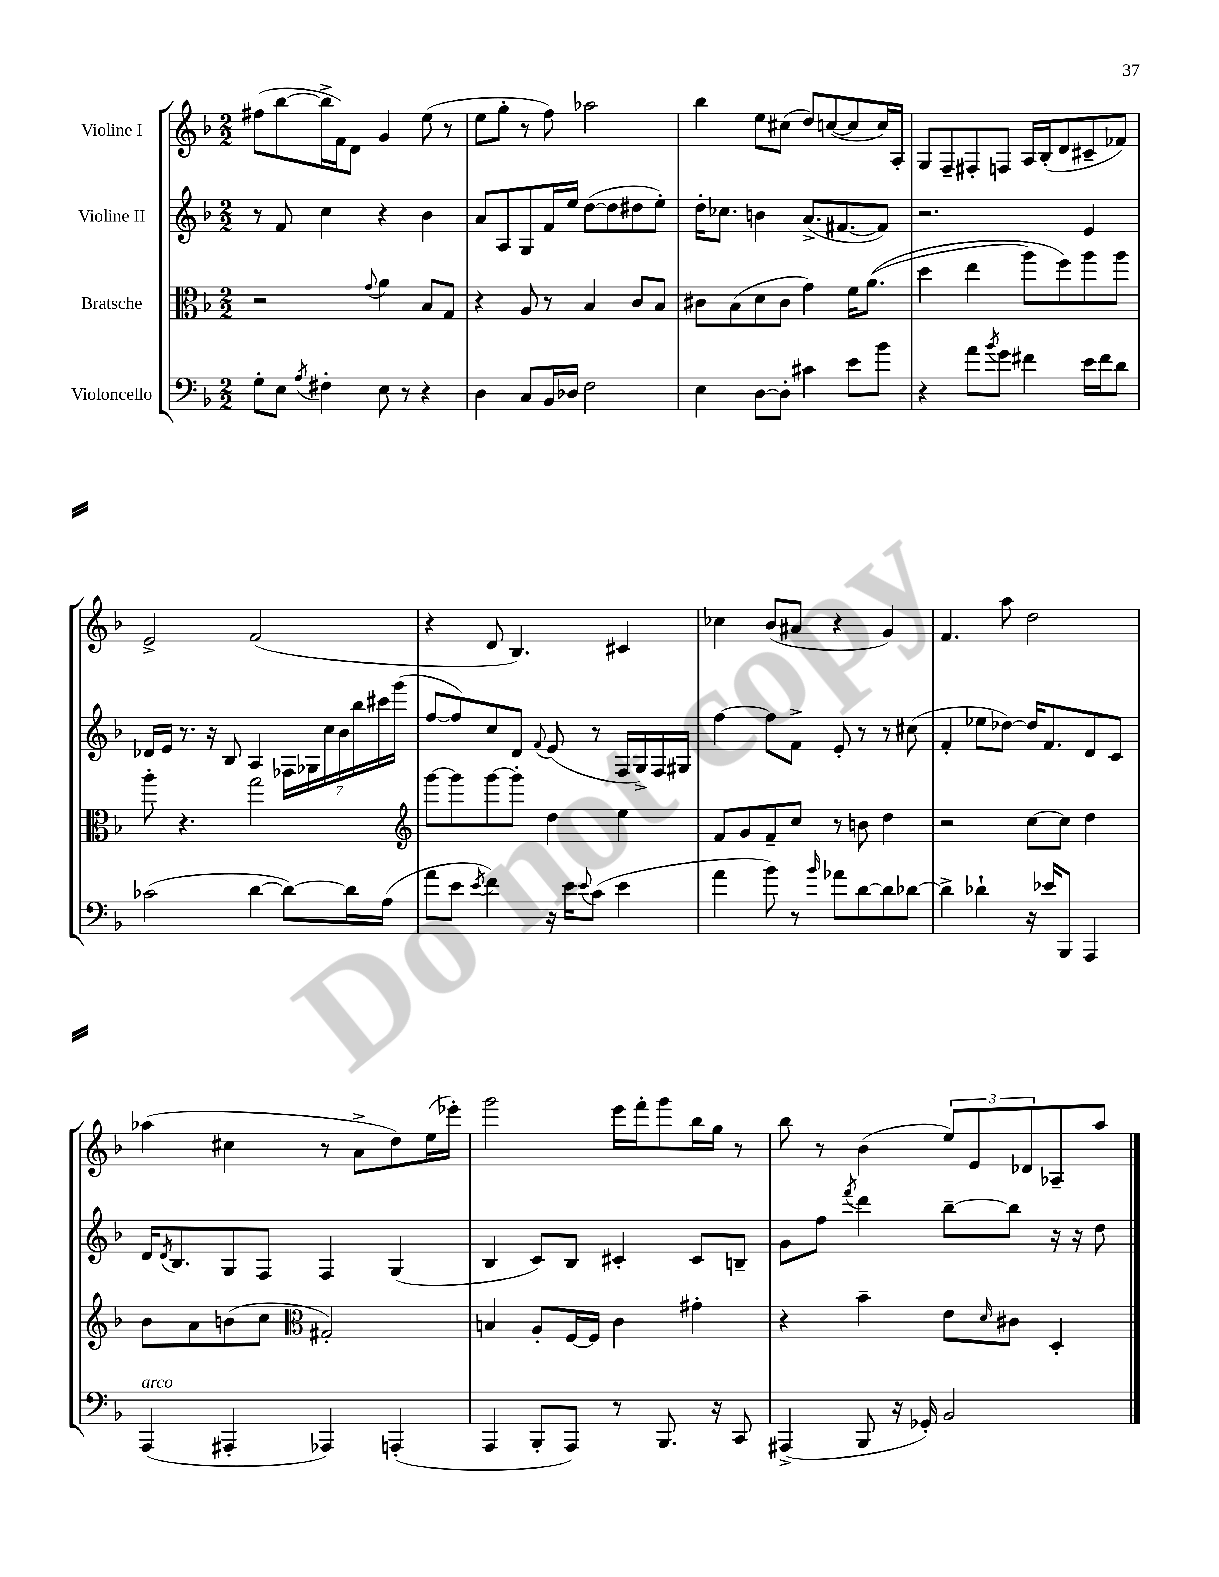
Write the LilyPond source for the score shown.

<<
\new StaffGroup <<
\new Staff = "s0" \with { instrumentName = "Violine I" } {
    \clef treble \key f \major \numericTimeSignature \time 2/2
    fis''8( bes''8~ bes''16-> f'16) d'8 g'4 e''8( r8 |
    e''8 g''8-. r8 f''8) aes''2 |
    bes''4 e''8 cis''8( d''8) c''8~( c''8 c''16) a16-. |
    g8 f8-- fis8-. f8 a16 bes16-.( d'8 cis'8-- fes'8) |
    e'2-> f'2( |
    r4 d'8 bes4.) cis'4 |
    ces''4 bes'8( ais'8 r4 g'4) |
    f'4. a''8 d''2 |
    aes''4( cis''4 r8 a'8-> d''8) e''16( ees'''16-.) |
    g'''2 e'''16 f'''16-. g'''8 bes''16 g''16 r8 |
    bes''8 r8 bes'4( \tuplet 3/2 { e''8) e'8 des'8 } aes8-- a''8 \bar "|." |
}
\new Staff = "s1" \with { instrumentName = "Violine II" } {
    \clef treble \key f \major \numericTimeSignature \time 2/2
    r8 f'8 c''4 r4 bes'4 |
    a'8 a8 g8 f'16 e''16 d''8~( d''8 dis''8 e''8-.) |
    d''16-. ces''8. b'4 a'8.->( fis'8.~ fis'8) |
    r2. e'4 |
    des'16 e'16 r8. r16 bes8 a4 \tuplet 7/4 { fes16 ges16 c''16 bes'16 bes''16 cis'''16 g'''16( } |
    f''8~ f''8) c''8 d'8 \appoggiatura { f'8 } e'8( r8 f16 g16->) f16 gis16 |
    f''4~ f''8 f'8-> e'8-. r8 r8 cis''8( |
    f'4-. ees''8 des''8~) des''16 f'8. d'8 c'8 |
    d'16 \acciaccatura { d'8 } bes8. g8 f8 f4 g4( |
    bes4 c'8) bes8 cis'4-. cis'8 b8-- |
    g'8 f''8 \acciaccatura { f'''8 } d'''4 bes''8~-- bes''8 r16 r16 d''8 \bar "|." |
}
\new Staff = "s2" \with { instrumentName = "Bratsche" } {
    \clef alto \key f \major \numericTimeSignature \time 2/2
    r2 \appoggiatura { g'8 } a'4 bes8 g8 |
    r4 a8 r8 bes4 c'8 bes8 |
    cis'8 bes8( d'8 cis'8 g'4) f'16 a'8.(\( |
    d''4 e''4 a''8) f''8\) a''8 a''8 |
    a''8-. r4. g''2 |
    \clef treble g'''8~ g'''8 g'''8~ g'''8-. d''4 e''4 |
    f'8 g'8 f'8-- c''8 r8 b'8 d''4 |
    r2 c''8~ c''8 d''4 |
    bes'8 a'8 b'8( c''8 \clef alto gis2-.) |
    b4 a8-. f16~ f16 c'4 gis'4-. |
    r4 bes'4-- e'8 \grace { d'16 } cis'8 d4-. \bar "|." |
}
\new Staff = "s3" \with { instrumentName = "Violoncello" } {
    \clef bass \key f \major \numericTimeSignature \time 2/2
    g8-. e8 \acciaccatura { a8 } fis4-. e8 r8 r4 |
    d4 c8 bes,16 des16 f2 |
    e4 d8~ d8-. cis'4 e'8 bes'8 |
    r4 a'8 \acciaccatura { bes'8 } g'8 fis'4 e'16 fis'16 d'8 |
    ces'2( d'4~ d'8~) d'16 a16( |
    a'8 e'8 \acciaccatura { e'8 } f'4) r16 e'16 \appoggiatura { e'8 } c'8( e'4 |
    a'4 bes'8) r8 \grace { bes'16 } aes'8 d'8~ d'8 des'8~ |
    des'4-> des'4-! r16 ees'16 bes,,8 a,,4 |
    a,,4^\markup { \italic "arco" }( ais,,4-. aes,,4) a,,4-.( |
    a,,4 bes,,8-. a,,8) r8 bes,,8. r16 c,8 |
    ais,,4->( bes,,8 r16 ges,16-.) bes,2 \bar "|." |
}
>>
>>
\layout { \context { \Score \remove "Bar_number_engraver" } }
